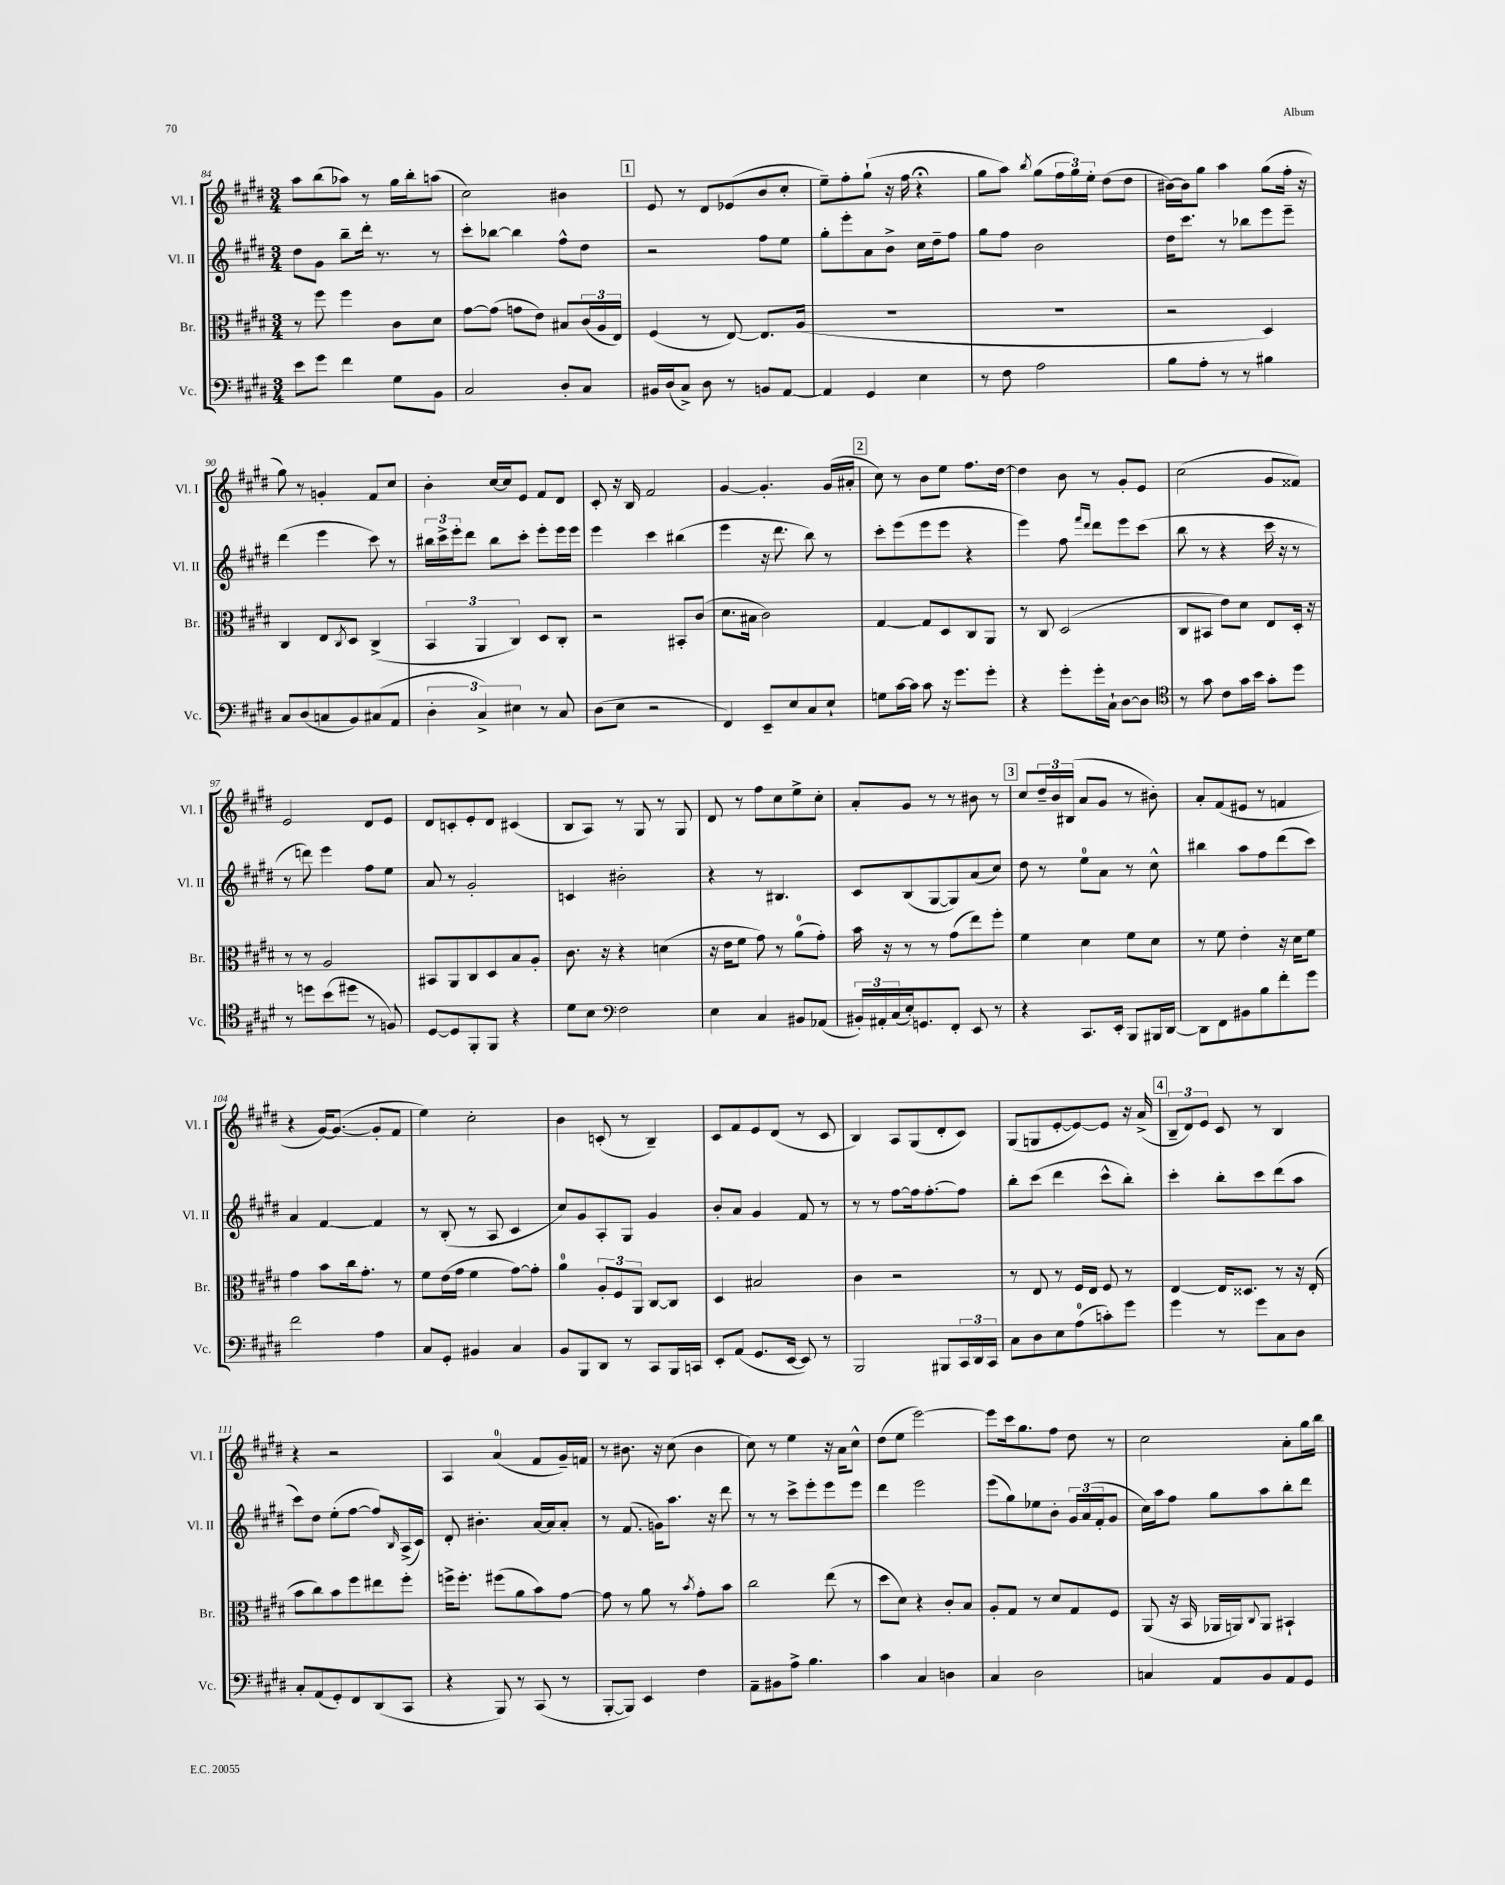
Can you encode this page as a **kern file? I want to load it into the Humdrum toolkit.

**kern	**kern	**kern	**kern
*part4	*part3	*part2	*part1
*staff4	*staff3	*staff2	*staff1
*I"Vc.	*I"Br.	*I"Vl. II	*I"Vl. I
*I'Vc.	*I'Br.	*I'Vl. II	*I'Vl. I
*clefF4	*clefC3	*clefG2	*clefG2
*k[f#c#g#d#]	*k[f#c#g#d#]	*k[f#c#g#d#]	*k[f#c#g#d#]
*M3/4	*M3/4	*M3/4	*M3/4
=84	=84	=84	=84
8e\L	8r	8dd#\L	8aa\L
8g#\J	8ff#\	8g#\J	(8bb\
4f#\	4ff#\	8bb~\L	8aa-X\J)
.	.	16ddd#'\Jk	8r
.	.	8.r	.
8G#\L	8c#\L	.	16gg#\LL
.	.	.	16bb'\J
8BB\J	8d#\J	8r	(8aan\J
=85	=85	=85	=85
2C#/	[8g#\L	8ccc#'\L	2cc#\)
.	(8g#\J]	[8bb-X\J	.
.	8gn\L	4bb-\]	.
.	8e\J)	.	.
8D#'/L	8B#X/L	8ff#^^\L	4b#X\
8C#/J	(24c#/L	8dd#\J	.
.	24A/	.	.
.	24E/JJ)	.	.
!!LO:REH:place=s1:t=1
=86	=86	=86	=86
16BB#X/LL	(4F#/	2r	8e/
(16D#/J	.	.	.
8C#^/J)	.	.	8r
8D#\	8r	.	8d#/L
8r	[8E/)	.	(8e-X/
8BBn/L	8.E/L]	8ff#\L	8b/
[8AA/J	.	8ee\J	8cc#'/J
.	(16A/Jk	.	.
=87	=87	=87	=87
4AA/]	2.r	8gg#'\L	8ee~\L)
.	.	8eee'\	8ff#'\
4GG#/	.	8a\	(8gg#`\J
.	.	8b^\J	16r
.	.	.	16ff#\
4E\	.	16cc#\LL	4r;<
.	.	16dd#~\J	.
.	.	8ff#\J	.
=88	=88	=88	=88
8r	2.r	8gg#\L	8gg#\L
8F#\	.	8ff#\J	8aa\J)
.	.	.	8qbb/
2A\	.	2b\	(8gg#\L
.	.	.	24ff#\L
.	.	.	24gg#\)
.	.	.	24ee'\JJ
.	.	.	(8dd#\L
.	.	.	8dd#\J
=89	=89	=89	=89
8B\L	2r	16dd#\KL	[16b#X\LL)
.	.	8.ccc#\J	16b#\J]
8A'\J	.	.	8gg#\J
8r	.	8r	4aa\
8r	.	8bb-X\L	.
4B#X\	4D#/)	8eee\	(8gg#\L
.	.	8eee~\J	16ff#'\Jk
.	.	.	16r
!!LO:LB:g=z
=90	=90	=90	=90
8C#/L	4C#/	(4ddd#\	8gg#\)
(8D#/	.	.	8r
8Cn/	8E/L	4eee\	4gn'/
.	8qC#/	.	.
8BB/)	8D#/J	.	.
(8C#X/	(4C#^/	8ccc#\)	8f#/L
8AA/J	.	8r	8cc#/J
=91	=91	=91	=91
6D#'\	6BB/	24bb#X\LL	4b'\
.	.	24ccc#^\	.
.	.	24eee'\J	.
.	.	8ddd#\J	.
6C#^/)	6AA/	.	.
.	.	8bb#\L	[16cc#/LL
.	.	.	16cc#/J]
6E#X\	6C#/)	.	.
.	.	8ccc#'\J	8e/J
8r	8D#/L	8eee'\L	8f#/L
8C#/	8C#'/J	16eee\L	8d#/J
.	.	16eee\JJ	.
=92	=92	=92	=92
(8D#\L	2r	4eee\	8c#'/
8E\J	.	.	16r
.	.	.	16B/
2r	.	4ccc#\	2f#/
.	8BB#X'/L	(4bb#X\	.
.	(8c#/J	.	.
=93	=93	=93	=93
4FF#/)	8.d#\L	4eee\	[4g#/
.	16B#X\Jk	.	.
8EE~/L	2c#\)	16r	4.g#'/]
.	.	8.ddd#\	.
8E/	.	.	.
8C#/	.	8bb\)	.
8E`/J	.	8r	(16g#/LL
.	.	.	16a#X'/JJ
!!LO:REH:place=s1:t=2
=94	=94	=94	=94
8Gn\L	[4G#/	8ccc#'\L	8cc#\)
[16c#\L	.	(8eee\	8r
16c#\JJ]	.	.	.
8c#\	8G#/L]	8eee\	8b\L
16r	8D#/	8eee\J	8ee\J
8.g#\L	.	.	.
.	8C#/	4r	8.ff#\L
8g#'\J	8AA/J	.	.
.	.	.	[16dd#\Jk
=95	=95	=95	=95
4r	8r	4eee\)	4dd#\]
.	8C#/	.	.
8g#'\L	(2D#/	8ff#\	8b\
.	.	16qqfff#/LL	.
.	.	16qqddd#/JJ	.
16g#'\L	.	8ddd#\L	8r
16C#`\JJ	.	.	.
[8D#\L	.	8eee\	8g#'/L
8D#\J]	.	(8ccc#\J	8e/J
=96	=96	=96	=96
*clefC4	*	*	*
8r	8C#/L	8bb\	(2cc#\
8g#\	8BB#X/J	8r	.
8c#\L	8e\L)	4r	.
16g#\L	8d#\J	.	.
16b\JJ	.	.	.
8g#'\L	8E/L	16ccc#\	8g#/L
.	.	16r	.
8dd#\J	16D#'/Jk	8r	8f##X/J)
.	16r	.	.
!!LO:LB:g=z
=97	=97	=97	=97
8r	8r	8r	2e/
8ddn\L	8r	8dddn\)	.
(8b\	2A/	4eee\	.
8dd#X\J	.	.	.
8r	.	8ff#\L	8d#/L
8Fn/)	.	8ee\J	8e/J
=98	=98	=98	=98
[8D#/L	8BB#X/L	8a/	8d#/L
8D#/]	8AA/	8r	8cn'/
8FF#'/	8C#/	2g#'/	8e'/
8FF#/J	8D#/	.	8d#/J
4r	8B/	.	(4c#X/
.	8A'/J	.	.
=99	=99	=99	=99
8d#\L	8.c#\	4cn/	8B/L
8B\J	.	.	8A/J)
.	16r	.	.
*clefF4	*	*	*
2F#\	4r	2b#X'\	8r
.	.	.	8G#/
.	(4dn\	.	8r
.	.	.	8G#/
=100	=100	=100	=100
4E\	16r	4r	8d#/
.	16e\KL	.	.
.	8f#\J	.	8r
4C#/	8g#\)	8r	8ff#\L
.	8r	4.B#X/	8cc#\
8BB#X/L	(8a\L	.	8ee^\
(8AA-X/J	8g#'\J)	.	8cc#'\J
=101	=101	=101	=101
24BB#X'/LL)	16b\	8c#/L	8a'/L
24AA#X'/	.	.	.
.	16r	.	.
(24C#/	.	.	.
16E'/J)	8r	(8B/	8g#/J
8.GGn/	.	.	.
.	8r	[8G#/	8r
8FF#'/J	(8g#\L	8G#/])	8r
8EE/	8ee\)	(8a/	8b#X\
8r	8ff#'\J	8cc#/J)	8r
!!LO:REH:place=s1:t=3
=102	=102	=102	=102
4r	4f#\	8dd#\	8cc#/L
.	.	8r	24dd#~/L
.	.	.	24b/
.	.	.	(24B#X/JJ
8.CC#/L	4d#\	8ee\L	8a/L
.	.	8a\J	8g#/J
16EE'/Jk	.	.	.
8BBB/L	8f#\L	8r	8r
16BBB#X/L	8d#\J	8cc#^^\	8b#X'\)
[16DD#/JJ	.	.	.
=103	=103	=103	=103
8DD#\L]	8r	4bb#X\	8a'/L
8FF#\	8f#\	.	(8f#/
8BB#X\	4e'\	8aa\L	8e#X/J
8B\	.	8ff#\	8r
8f#'\	16r	(8ddd#\	4fn/
.	16d#\KL	.	.
8g#\J	8f#\J	8ccc#\J)	.
!!LO:LB:g=z
=104	=104	=104	=104
2f#\	4g#\	4a/	4r
.	8b\L	[4f#/	[16g#/KL)
.	.	.	(8.g#/J_
.	16cc#\k	.	.
.	8.g#'\J	.	.
4A\	.	4f#/]	8g#'/L]
.	8r	.	8f#/J
=105	=105	=105	=105
8C#/L	8f#\L	8r	4ee\)
8GG#'/J	(16e\L	(8B'/	.
.	16g#\JJ	.	.
4BB#X/	4f#\	8r	2cc#'\
.	.	8A/	.
4C#/	[8g#\L)	4c#/	.
.	8g#'\J]	.	.
=106	=106	=106	=106
8BB/L	4a\	8cc#/L)	4b\
8BBB/	.	8g#/	.
8DD#/J	12A'/L	8A'/	(8cn'/
.	12F#/	.	.
8r	.	8G#/J	8r
.	12AA/J	.	.
8CC#/L	[8C#/L	4g#/	4B~/)
16BBB/L	8C#/J]	.	.
16CCn/JJ	.	.	.
=107	=107	=107	=107
8EE'/L	4D#/	8b'/L	8c#/L
(8AA/J	.	8a/J	8f#/
8.GG#/L	2B#X/	4g#/	8e/
.	.	.	(8d#/J
[16EE/Jk	.	.	.
8EE/])	.	8f#/	8r
8r	.	8r	8c#/
=108	=108	=108	=108
2BBB/	4c#\	8r	4B/)
.	.	8r	.
.	2r	[8ff#\L	8A/L
.	.	16ff#\k]	(8G#/
.	.	[8.ff#'\	.
8BBB#X/L	.	.	8d#'/
24CC#/L	.	8ff#\J]	8c#/J)
24DD#/	.	.	.
24CC#/JJ	.	.	.
=109	=109	=109	=109
8C#\L	8r	8bb'\L	(8G#/L
8D#\	8E/	(8ccc#\J	8Gn/
8E\	8r	4ddd#\	[8e'/
(8A\	16F#/LL	.	8e/_)
.	16E/JJ	.	.
8cn'\)	8F#/	8ccc#^^\L	8e/J]
8g#\J	8r	8bb'\J)	16r
.	.	.	(16a^/
!!LO:REH:place=s1:t=4
=110	=110	=110	=110
4g#\	[4E/	4ccc#'\	12B~/L
.	.	.	12d#/)
.	.	.	12e/J
8r	16E/KL]	8bb'\L	8c#/
.	8.D##X/J	.	.
8g#\L	.	8ccc#\	8r
8C#\	8r	(8ddd#\	4B/
8D#\J	16r	8aa\J	.
.	(16E'/	.	.
!!LO:LB:g=z
=111	=111	=111	=111
8C#'/L	8b\L	8ccc#\L)	4r
(8AA/	8cc#\)	8dd#\J	.
8GG#'/)	8b\	(8ee'\L	2r
8FF#/	8ff#\	[8ff#\J	.
(8DD#/	8ee#X\	8ff#/L])	.
.	.	16qqB/	.
8CC#/J	8ff#'\J	(16A^/L	.
.	.	16c#/JJ)	.
=112	=112	=112	=112
4r	16ffn^\KL	8d#'/	4A/
.	8.ff'\J	.	.
.	.	4.b#X'\	.
8BBB/)	(8ff#X\L	.	(4a/
8r	8a\	.	.
(8CC#/	8b\)	[16a/LL	8f#/L
.	.	16a/J]	.
8r	[8g#\J	8a'/J	16g#~/L)
.	.	.	16fn/JJ
=113	=113	=113	=113
[8BBB'/L	8g#\]	8r	8r
8BBB/J])	8r	(8.f#/	8.b#X\
4EE/	8a\	.	.
.	.	16gn\KL)	16r
.	8r	8.aa\J	(8cc#\
.	8qb/	.	.
4F#\	8g#'\L	.	4b#\
.	.	16r	.
.	8b\J	8ddd#\	.
=114	=114	=114	=114
8AA~\L	2cc#\	8r	8cc#\)
8BB#X\	.	8r	8r
8A^\J	.	8ccc#^\L	4ee\
4.B\	.	8eee'\	.
.	(8ee\	8eee\	16r
.	.	.	16a\KL
.	8r	8eee\J	8cc#^^\J
=115	=115	=115	=115
4c#\	8dd#\L	4ddd#\	(8dd#\L
.	8d#\J)	.	8ee\J
4C#/	4r	2eee\	[2eee\)
4Dn\	8c#'/L	.	.
.	8B/J	.	.
=116	=116	=116	=116
4C#/	8A'/L	(8eee\L	8eee\L]
.	8G#/J	8gg#\)	16ccc#\k
.	.	.	8.gg#\
2D#\	8r	8ee-X\	.
.	8d#/L	8b'\J	8ff#\J
.	8G#/	24g#/LL	8dd#\
.	.	(24a/	.
.	.	24f#'/J	.
.	8F#/J	8g#/J	8r
=117	=117	=117	=117
4Cn/	(8AA/	16cc#\LL)	2cc#\
.	.	16aa\J	.
.	16r	8ff#\J	.
.	16BB/	.	.
8AA/L	16AA-X/LL	8gg#\L	.
.	16AAn/J)	.	.
.	8qqC#/	.	.
8BB/	8AA/J	8aa\	.
8AA/	4BB#X`/	8bb'\	8a'\L
8GG#/J	.	8ddd#\J	16gg#\L
.	.	.	16bb\JJ
==	==	==	==
*-	*-	*-	*-
